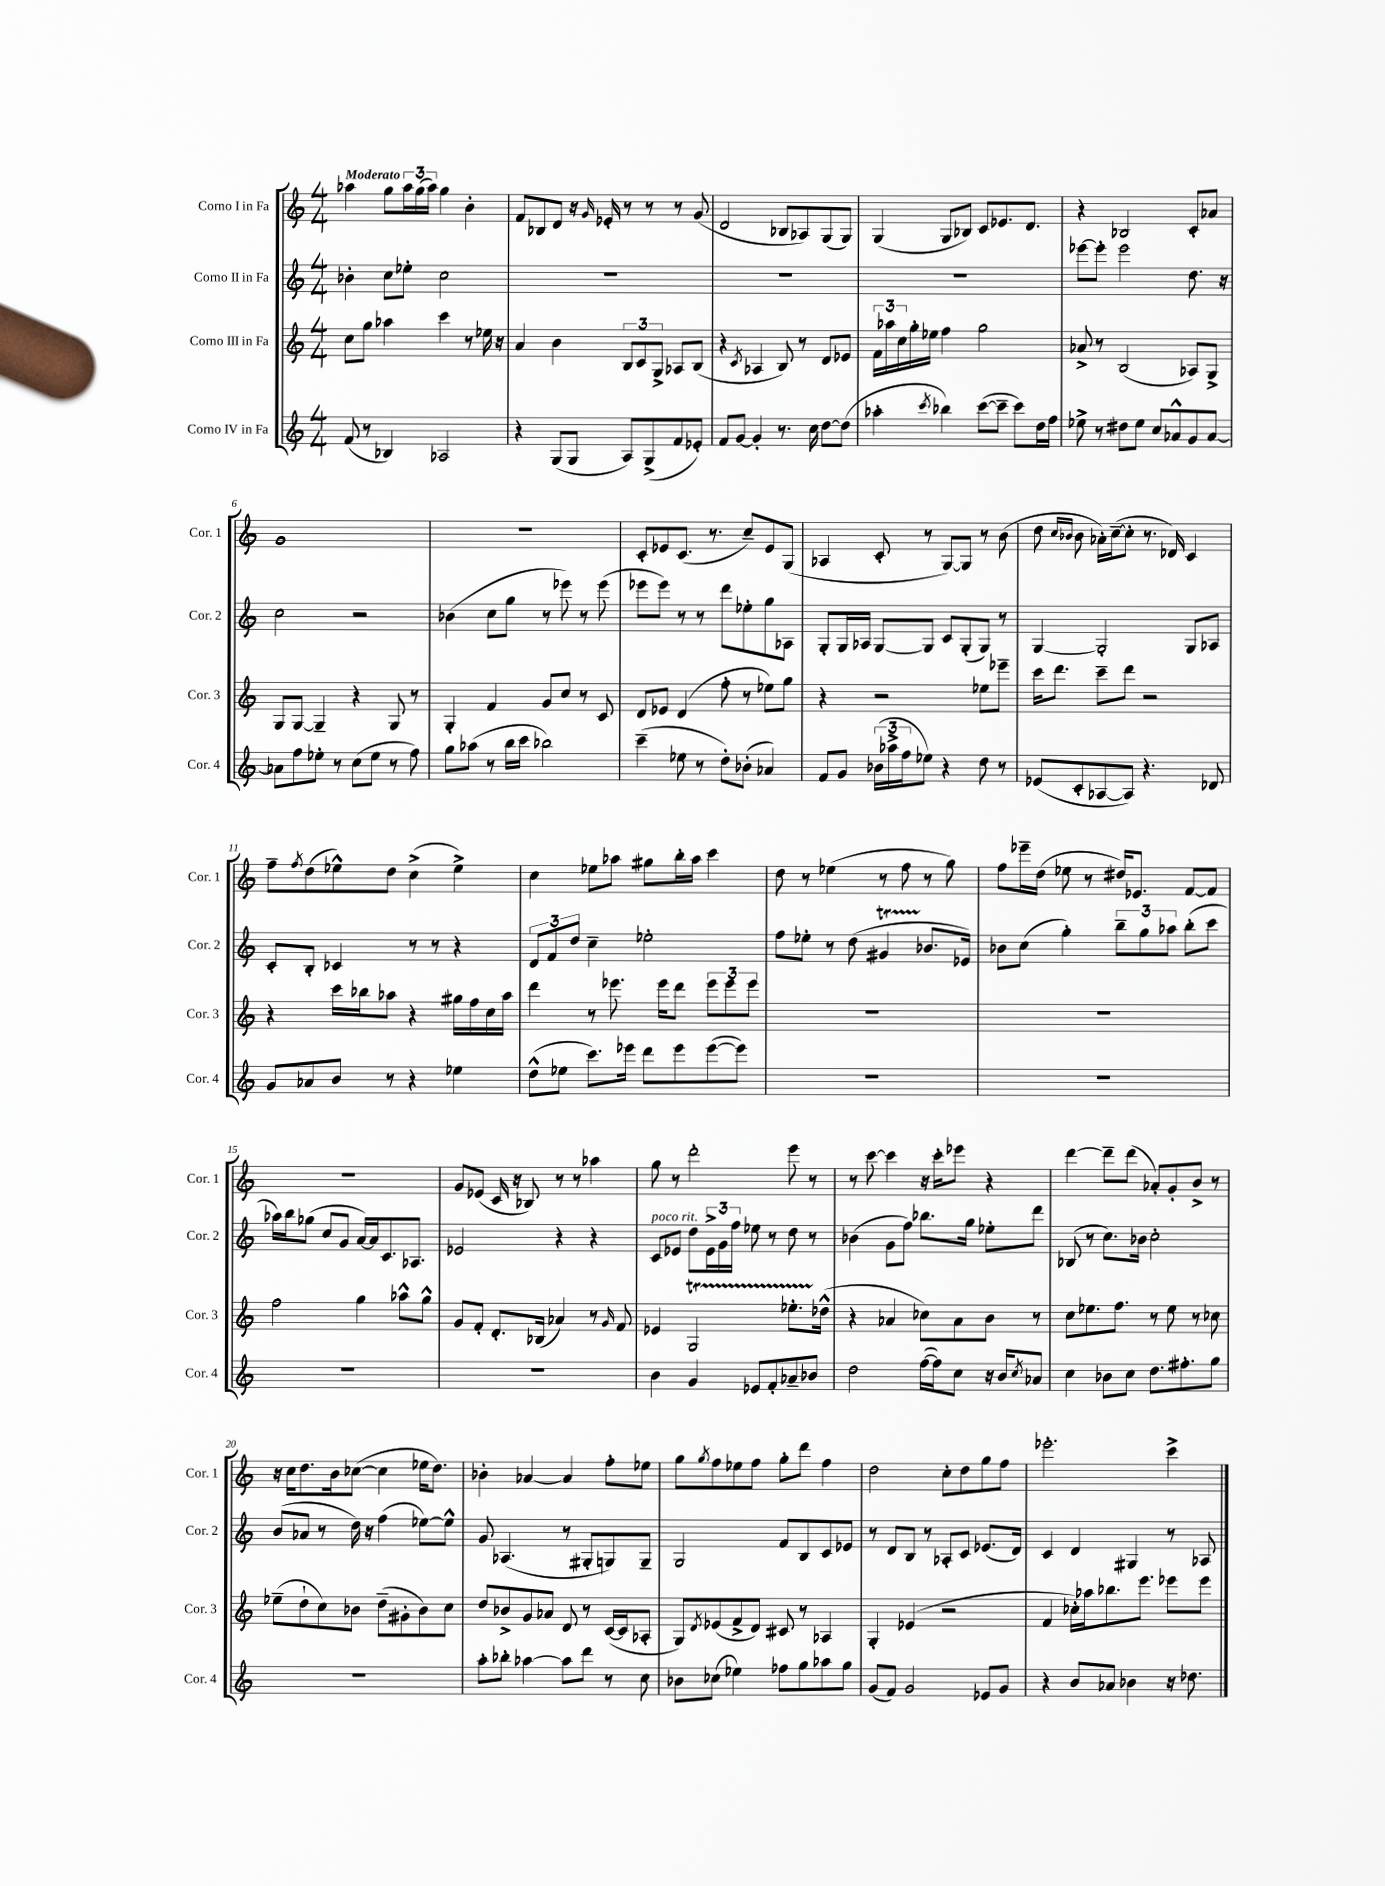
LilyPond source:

<<
\new StaffGroup <<
\new Staff = "s0" \with { instrumentName = "Corno I in Fa" shortInstrumentName = "Cor. 1" } {
    \clef treble \key c \major \numericTimeSignature \time 4/4 \tempo "Moderato"
    aes''4 g''8 \tuplet 3/2 { aes''16 g''16( aes''16) } g''4 b'4-. |
    f'8 bes8 d'8 r16 \grace { g'16 } ees'16-. r8 r8 r8 g'8( |
    d'2 bes8 aes8) g8( g8) |
    g4( g8 bes8) c'8 ees'8. d'8. |
    r4 bes2 c'8-. aes'8 |
    g'1 |
    r1 |
    c'8-. ees'8 c'8.( r8. c''8--) ees'8 g8( |
    aes4 c'8-. r8 g8~) g8 r8 b'8( |
    d''8 \grace { c''16 bes'16 } bes'8 aes'16-.) c''16~--( c''8-. r8. des'16) c'4 |
    f''8-- \acciaccatura { f''8 } d''8( ees''8-^) d''8 c''4->( ees''4->) |
    c''4 ees''8 aes''8 gis''8 b''16-. aes''16 c'''4 |
    d''8 r8 ees''4( r8 f''8 r8 g''8) |
    f''8 ees'''16-- d''16( ees''8 r8 dis''16) ees'8. f'8~ f'8 |
    R1 |
    g'8 ees'8( c'16 r16 bes8) r8 r8 aes''4 |
    g''8 r8 d'''2-. e'''8 r8 |
    r8 c'''8~ c'''4 r16 c'''16-. ees'''8 r4 |
    d'''4~ d'''8-- d'''8( aes'8-.) g'8-. b'8-> r8 |
    r16 c''16 d''8. b'16 ces''8~( ces''4 ees''16 d''8.) |
    bes'4-. aes'4~ aes'4 f''8-. ees''8 |
    g''8 \acciaccatura { g''8 } f''8 ees''8 f''8 g''8-. d'''8 f''4 |
    d''2 c''8-. d''8 g''8 f''8 |
    ees'''2.-. c'''4-> \bar "|." |
}
\new Staff = "s1" \with { instrumentName = "Corno II in Fa" shortInstrumentName = "Cor. 2" } {
    \clef treble \key c \major \numericTimeSignature \time 4/4
    bes'4-. c''8 ees''8-. c''2 |
    R1 |
    R1 |
    R1 |
    ees'''8~ ees'''8-. ees'''2 d''8. r16 |
    c''2 r2 |
    bes'4( c''8 g''8 r8 ees'''8) r8 ees'''8( |
    ees'''8 ees'''8) r8 r8 d'''8 ees''8-. g''8 aes8 |
    g8-. g16 aes16 g8~ g8 c'8 g8-.( g8) r8 |
    g4~ g2-. g8 aes8 |
    c'8-. b8-. ces'4 r8 r8 r4 |
    \tuplet 3/2 { d'8 f'8 d''8 } c''4-- ees''2-. |
    f''8 ees''8-. r8 d''8( gis'4\startTrillSpan bes'8.\stopTrillSpan ees'16) |
    bes'8 c''8( g''4-.) \tuplet 3/2 { b''8-- g''8 aes''8 } b''8-.( c'''8 |
    aes''16) b''16 ges''8( c''8 g'8 a'16~) a'16 c'8. aes8. |
    ees'2 r4 r4 |
    c'8^\markup { \italic "poco rit." } ees'8 d''8 \tuplet 3/2 { ees'16-> g'16 f''16 } ees''8 r8 d''8 r8 |
    bes'4( g'8 f''8) bes''8. g''16 ees''8-. d'''8 |
    bes8( r8 c''8.) bes'16 c''2-. |
    b'8( aes'8 r8 d''16) r16 f''4( ees''8~) ees''8-^ |
    g'8 aes4.( r8 gis8-. g8) g8-- |
    g2 f'8 b8 c'8 ees'8 |
    r8 d'8 b8 r8 aes8-. c'8 ees'8.( d'16) |
    c'4 d'4 gis4 r8 aes8 \bar "|." |
}
\new Staff = "s2" \with { instrumentName = "Corno III in Fa" shortInstrumentName = "Cor. 3" } {
    \clef treble \key c \major \numericTimeSignature \time 4/4
    c''8 g''8 aes''4 c'''4 r8 ees''16 r16 |
    a'4 b'4 \tuplet 3/2 { b8 c'8 g8-> } aes8 b8( |
    r4 \acciaccatura { c'8 } aes4 b8) r8 d'8 ees'8 |
    \tuplet 3/2 { f'16 aes''16 c''16 } g''16-. ees''16 f''4 g''2 |
    aes'8-> r8 b2( aes8) g8-> |
    g8 g8~ g4-- r4 g8 r8 |
    g4-. f'4 g'8 c''8 r8 c'8 |
    d'8 ees'8 d'4( f''8-. r8 ees''8) g''8 |
    r4 r2 ees''8 ees'''8-- |
    c'''16 d'''8. c'''8-- d'''8 r2 |
    r4 c'''16 bes''16 aes''8 r4 gis''16 f''16 c''16 aes''16 |
    d'''4 r8 ees'''8. ees'''16 d'''8 \tuplet 3/2 { ees'''8 ees'''8 ees'''8 } |
    r1 |
    R1 |
    f''2 g''4 aes''8-^ g''8-^ |
    g'8 f'8-. d'8.-. bes16( aes'4) r8 \grace { g'16 } f'8 |
    ees'4 g2\startTrillSpan ees''8.-. des''16-^\stopTrillSpan( |
    r4 aes'4 ces''8) aes'8 b'8 r8 |
    c''8 ees''8. f''8. r8 ees''8 r8 ces''8 |
    ees''8--( d''8-! c''8) bes'8 d''8--( gis'8-. bes'8) c''8 |
    d''8 bes'8-> g'8 aes'8 d'8 r8 c'16~( c'16 aes8-. |
    g8) \acciaccatura { d'8 } ees'8( f'8-> d'8) cis'8 r8 aes4 |
    g4-. ees'4( r2 |
    f'4 ces''16-.) aes''16 bes''8. e'''8. ees'''8 ees'''8 \bar "|." |
}
\new Staff = "s3" \with { instrumentName = "Corno IV in Fa" shortInstrumentName = "Cor. 4" } {
    \clef treble \key c \major \numericTimeSignature \time 4/4
    f'8( r8 bes4) aes2 |
    r4 g8( g8 a8) g8->( f'8 ees'8-.) |
    f'8 g'8~ g'4-. r8. c''16 d''8~ d''8( |
    aes''4-. \acciaccatura { c'''8 } bes''4) c'''8~( c'''8-- c'''8) d''16 f''16 |
    ees''8-> r8 dis''8 ees''8 c''8 aes'8-^ g'8 aes'8~ |
    aes'8 f''8 ees''8-. r8 c''8( ees''8 r8 f''8) |
    g''8 aes''8( r8 b''16 c'''16 bes''2) |
    c'''4--( ees''8 r8 d''8-.) bes'8-.( aes'4) |
    f'8 g'8 \tuplet 3/2 { bes'16( aes''16-> f''16 } ees''8) r4 d''8 r8 |
    ees'8( c'8-. aes8~ aes8) r4. des'8 |
    g'8 aes'8 b'8 r8 r4 ees''4 |
    d''8-^( ees''8 c'''8.) ees'''16 d'''8 ees'''8 ees'''8~( ees'''8) |
    R1 |
    R1 |
    R1 |
    R1 |
    b'4 g'4 ees'8 f'8-. aes'8-- bes'8 |
    d''2 f''16~( f''16) c''8 r16 b'16 \acciaccatura { c''8 } aes'8 |
    c''4 bes'8 c''8 d''8. fis''8.-. g''8 |
    R1 |
    a''8-. bes''8-. aes''4~ aes''8 d'''8 r8 c''8 |
    bes'8 ces''8( ees''4) fes''8 g''8 aes''8 g''8 |
    g'8( f'8) g'2 ees'8 g'8 |
    r4 b'8 aes'8 bes'4 r16 des''8. \bar "|." |
}
>>
>>
